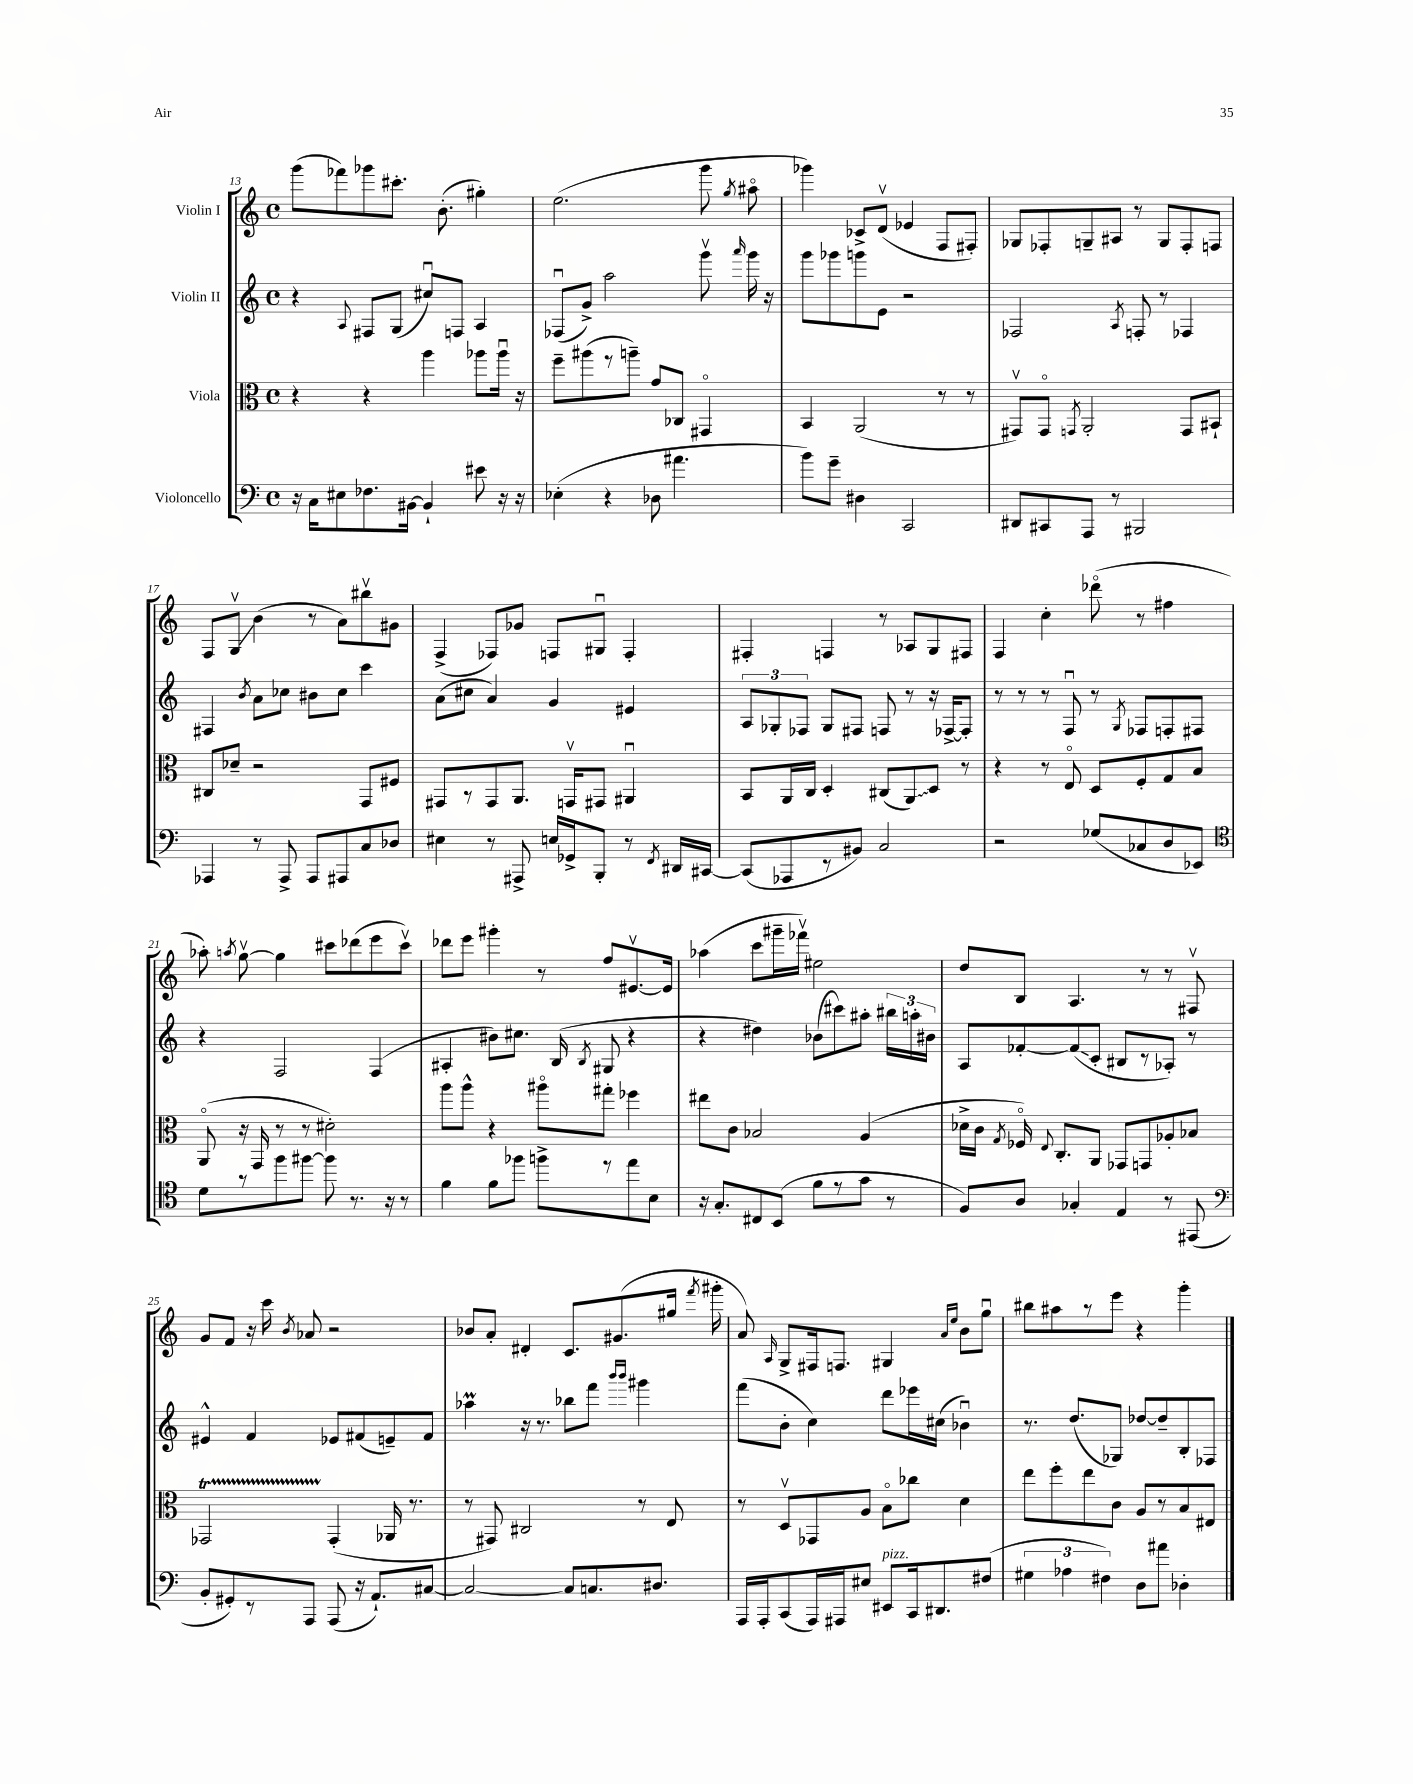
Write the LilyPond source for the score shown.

<<
\new StaffGroup <<
\new Staff = "s0" \with { instrumentName = "Violin I" } {
    \clef treble \key c \major \defaultTimeSignature \time 4/4
    \autoBeamOff g'''8[( fes'''8) ges'''8 cis'''8.]-. b'8.-.( gis''4-.) |
    e''2.( g'''8 \acciaccatura { g''8 } ais''8\flageolet |
    ges'''4) ces'8[-> d'8]\upbow( ees'4 f8[ fis8]-.) |
    ges8[ fes8-. g8-- ais8] r8 g8[ fes8-. f8] |
    f8[ g8]\upbow\glissando b'4( r8 a'8[) bis''8\upbow gis'8] |
    f4->( fes8[) ges'8] f8[ gis8]\downbow f4-. |
    fis4-. f4 r8 aes8[ g8 fis8] |
    f4 c''4-. des'''8\flageolet( r8 fis''4 |
    aes''8-.) \acciaccatura { a''8 } g''8~\upbow g''4 cis'''8[ des'''8( e'''8 cis'''8]\upbow) |
    des'''8[ e'''8] gis'''4-. r8 f''8[ eis'8.~\upbow eis'16] |
    aes''4( c'''8[ gis'''16-- fes'''16]\upbow) eis''2 |
    d''8[ b8] a4. r8 r8 fis8\upbow |
    g'8[ f'8] r16 c'''16 \acciaccatura { b'8 } aes'8 r2 |
    bes'8[ a'8]-. dis'4-. c'8.[ gis'8.( gis''16] \acciaccatura { f'''8 } gis'''16-. |
    a'8) \grace { a16 } g8[-> fis16 f8.] gis4 \grace { a'16[ e''16] } b'8[ g''8]\downbow |
    bis''8[ ais''8 r8 e'''8] r4 g'''4-. \bar "|." |
}
\new Staff = "s1" \with { instrumentName = "Violin II" } {
    \clef treble \key c \major \defaultTimeSignature \time 4/4
    \autoBeamOff r4 \appoggiatura { a8 } fis8[ g8]( cis''8[\downbow) f8] a4 |
    fes8[\downbow( g'8]->) a''2 g'''8\upbow \grace { a'''16 } g'''16 r16 |
    g'''8[ ges'''8 g'''8 e'8] r2 |
    fes2 \acciaccatura { a8 } f8-. r8 fes4 |
    fis4 \acciaccatura { b'8 } a'8[ ces''8] bis'8[ ces''8] c'''4 |
    a'8[( cis''8] a'4) g'4 eis'4 |
    \tuplet 3/2 { a8[ ges8-. fes8] } ges8[ fis8] f8 r8 r16 fes16[~-> fes8]-. |
    r8 r8 r8 f8\downbow r8 \acciaccatura { g8 } fes8[ f8-. fis8] |
    r4 f2 f4( |
    ais4-. bis'8[) cis''8.] b16( \acciaccatura { b8 } gis8 r4 |
    r4 dis''4) bes'8[( cis'''8) ais''8]-. \tuplet 3/2 { bis''16[ a''16-. bis'16] } |
    a8[ fes'8~-. fes'8\glissando( c'8]-. bis8[ r8 aes8]-.) r8 |
    eis'4-^ f'4 ees'8[ fis'8( e'8--) fis'8] |
    aes''4\prall r16 r8. bes''8[ f'''8] \grace { b'''16[ b'''16] } gis'''4 |
    f'''8[( b'8]-. c''4) d'''8[ ees'''16 cis''16]( bes'4\downbow) |
    r8. d''8.[( ges8]) des''8[~ des''8-- b8-. fes8] \bar "|." |
}
\new Staff = "s2" \with { instrumentName = "Viola" } {
    \clef alto \key c \major \defaultTimeSignature \time 4/4
    \autoBeamOff r4 r4 a''4 aes''8[ aes''16]\downbow r16 |
    f''8[-- ais''8( r8 a''8]--) g'8[ ces8] gis,4\flageolet |
    b,4 a,2( r8 r8 |
    gis,8[\upbow) gis,8]\flageolet \acciaccatura { g,8 } a,2-. g,8[ bis,8]-! |
    cis8[ des'8]-- r2 g,8[ fis8] |
    gis,8[ r8 gis,8 a,8.] g,16[\upbow gis,8] ais,4\downbow |
    b,8[ a,16 c16] d4-. cis8[( \once \override Glissando.style = #'zigzag a,8\glissando) d8] r8 |
    r4 r8 e8\flageolet d8[ f8-. g8 b8] |
    a,8\flageolet( r16 g,16 r8 r8 dis'2-.) |
    a''8[ a''8]-^ r4 ais''8[\flageolet gis''8]-. fes''4 |
    eis''8[ c'8] bes2 a4( |
    des'16[-> c'16] \acciaccatura { g8 } fes16\flageolet) \appoggiatura { e8 } c8.[-. a,8] ges,8[ g,8 aes8-. bes8] |
    ges,2\startTrillSpan ges,4-.\stopTrillSpan( aes,16 r8. |
    r8 gis,8) cis2 r8 e8 |
    r8 d8[\upbow ges,8 a8] b8[\flageolet ces''8] d'4 |
    e''8[ f''8-. e''8 c'8] a8[ r8 b8 eis8] \bar "|." |
}
\new Staff = "s3" \with { instrumentName = "Violoncello" } {
    \clef bass \key c \major \defaultTimeSignature \time 4/4
    \autoBeamOff r16 c16[ eis8 fes8. bis,16]~ bis,4-! eis'8 r16 r16 |
    ees4-.( r4 des8 ais'4. |
    b'8[) g'8]-- dis4 c,2 |
    dis,8[ cis,8 a,,8] r8 bis,,2 |
    aes,,4 r8 aes,,8-> aes,,8[ ais,,8 c8 des8] |
    eis4 r8 ais,,8-> e16[ ges,16-> b,,8]-. r8 \acciaccatura { f,8 } dis,16[ cis,16]~ |
    cis,8[( aes,,8 r8 bis,8]) c2 |
    r2 ges8[( ces8 d8 ees,8]) |
    \clef tenor d'8[ r8 f''8 fis''8]~ fis''8 r8. r16 r8 |
    f'4 f'8[ fes''8] f''8[-> r8 e''8 b8] |
    r16 g8.[-. cis8 b,8]( f'8[ r8 g'8] r8 |
    f8[) a8] ges4-. e4 r8 eis,8( |
    \clef bass b,8[-. gis,8-.) r8 a,,8] a,,8( r16 a,8.[-!) cis8]~ |
    cis2~ cis8[ c8. dis8.] |
    a,,16[ a,,16-. c,8( a,,16) ais,,16 eis8] eis,8[^\markup { \italic "pizz." } c,16 dis,8. fis8]( |
    \tuplet 3/2 { gis4 aes4 fis4) } d8[ ais'8] des4-. \bar "|." |
}
>>
>>
\layout { \context { \Score currentBarNumber = #13 } }
